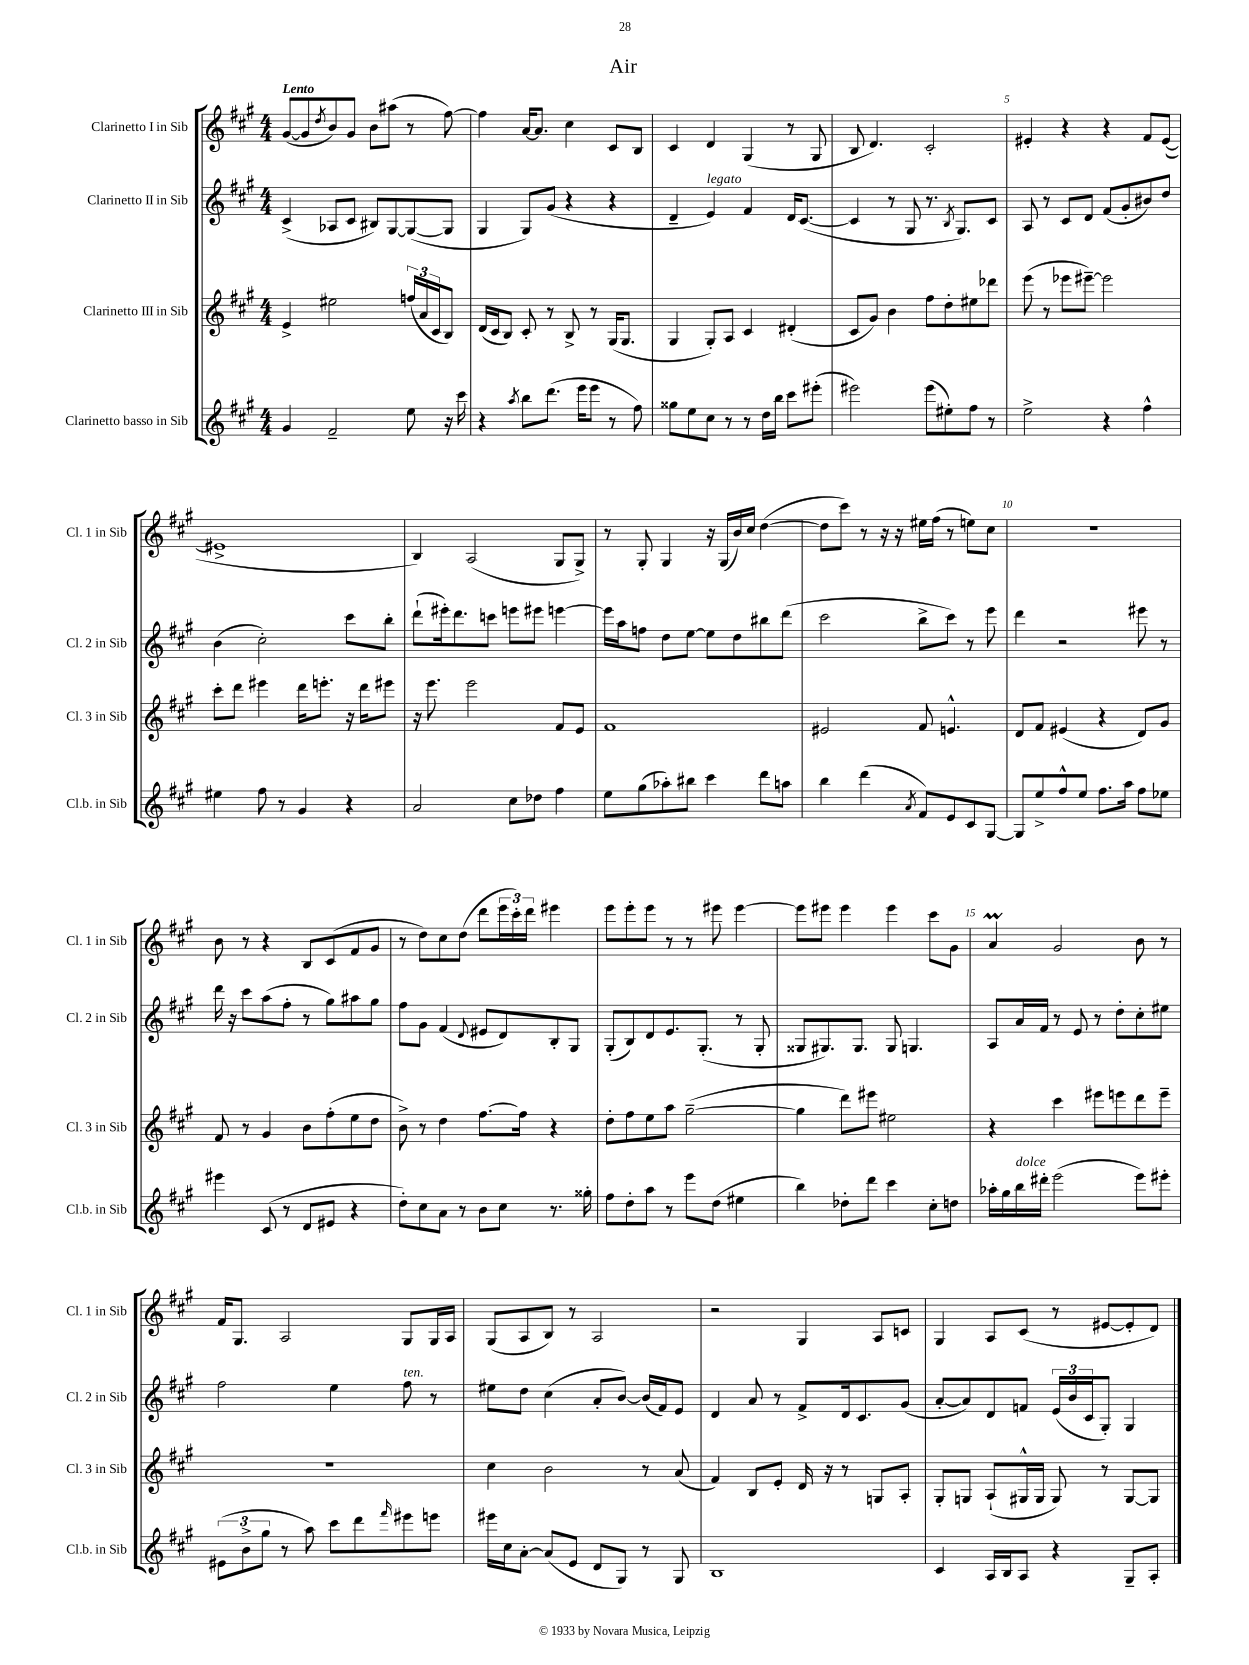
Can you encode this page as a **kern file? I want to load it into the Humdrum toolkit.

**kern	**kern	**kern	**kern
*staff4	*staff3	*staff2	*staff1
*clefG2	*clefG2	*clefG2	*clefG2
*k[f#c#g#]	*k[f#c#g#]	*k[f#c#g#]	*k[f#c#g#]
*M4/4	*M4/4	*M4/4	*M4/4
4g#	4e^	(4c#^	([8g#
.	.	.	8g#]
.	.	.	8qdd
2f#~	2ee#	8A-	8b)
.	.	8c#	8g#
.	.	8B#)	8b
.	.	[8G#	(8aa#
8ee	(24ff	(8G#_	8r
.	24a	.	.
.	24c#	.	.
16r	8B)	8G#]	[8ff#)
16ccc#	.	.	.
=	=	=	=
4r	(16d	4G#	4ff#]
.	16c#	.	.
.	8B)	.	.
8qaa	.	.	.
8bb	8c#'	8G#)	[16a
.	.	.	8.a]
(8.ddd	8r	(8g#	.
.	8B^	4r	4cc#
16eee	.	.	.
8eee	8r	.	.
8r	(16G#	4r	8c#
.	8.G#	.	.
8ff#)	.	.	8B
=	=	=	=
8gg##	4G#	4d~	4c#
8ee	.	.	.
8cc#	8G#')	4e)	4d
8r	8A	.	.
8r	4c#	4f#	(4G#
16dd	.	.	.
16bb	.	.	.
8ccc#	(4d#'	16d	8r
.	.	([8.c#	.
(8eee#'	.	.	8G#
=	=	=	=
2eee#)	8c#	4c#]	8B
.	8g#)	.	4.d)
.	4b	8r	.
.	.	8G#	.
(8eee#	8ff#	8.r	2c#'
8ee#')	8dd'	.	.
.	.	8qB	.
.	.	8.G#)	.
8ff#	8ee#	.	.
8r	8ddd-	8c#	.
=	=	=	=
2ee^	(8eee	8A	4e#'
.	8r	8r	.
.	8eee-	8c#	4r
.	[8eee#~)	8d	.
4r	2eee#]	(8f#	4r
.	.	8g#'	.
4ff#^^	.	8b#)	8f#
.	.	8dd	([8e#
=	=	=	=
4ee#	8ccc#'	(4b	1e#^]
.	8ddd	.	.
8ff#	4eee#	2cc#')	.
8r	.	.	.
4g#	16ddd	.	.
.	8.eee'	.	.
4r	16r	8ccc#	.
.	16ddd	.	.
.	8eee#	8bb'	.
=	=	=	=
2a	16r	(8ddd`	4B)
.	8.eee	.	.
.	.	16eee#')	.
.	.	8.ddd	.
.	2eee	.	(2A
.	.	8ccc	.
8cc#	.	8eee	.
8dd-	.	8eee#	.
4ff#	8f#	[4eee	8G#
.	8e	.	8G#^)
=	=	=	=
8ee	1f#	16eee]	8r
.	.	16aa	.
(8gg#	.	8ff	8G#'
8aa-')	.	8dd	4G#
8bb#	.	[8ee	.
4ccc#	.	8ee]	16r
.	.	.	(16G#
.	.	8dd	16b)
.	.	.	16cc#
8ddd	.	8bb#	([4dd
8aa	.	(8ddd	.
=	=	=	=
4bb	2e#	2ccc#	8dd]
.	.	.	8ccc#)
(4ddd	.	.	8r
.	.	.	16r
.	.	.	16r
8qa	.	.	.
8f#)	8f#	8bb^	16ee#
.	.	.	(16ff#
8e	4.e^^	8ccc#)	8r
8c#	.	8r	8ee)
[8G#	.	8eee	8cc#
=	=	=	=
8G#]	8d	4ddd	1r
8ee^	8f#	.	.
8ff#^^	(4e#	2r	.
8ee	.	.	.
8.ff#	4r	.	.
16aa	.	.	.
8ff#	8d)	8eee#	.
8ee-	8g#	8r	.
=	=	=	=
4eee#	8f#	16ddd	8b
.	.	16r	.
.	8r	8ccc#	8r
(8c#	4g#	(8aa	4r
8r	.	8ff#'	.
8d	8b	8r	8B
8e#	(8ff#'	8gg#)	(8c#
4r	8ee	8aa#	8f#
.	8dd	8gg#	8g#
=	=	=	=
8dd')	8b^)	8ff#	8r
8cc#	8r	8g#	8dd)
8a	4dd	(4f#	8cc#
8r	.	.	(8dd
.	.	8qqd	.
8b	[8.ff#	8e#	8ddd
8cc#	.	8d)	24eee
.	.	.	24ccc#')
.	16ff#]	.	.
.	.	.	24ddd
8.r	4r	8B'	4eee#
.	.	8G#	.
16gg##'	.	.	.
=	=	=	=
8ff#	8dd'	(8G#'	8eee
8dd'	8ff#	8B)	8eee'
8aa	8ee	8d	8eee
8r	8aa	8.e	8r
8eee	([2gg#~	.	8r
.	.	(8.G#'	.
(8dd	.	.	8eee#
4ee#	.	8r	[4eee#
.	.	8G#'	.
=	=	=	=
4bb)	4gg#]	8G##	8eee#]
.	.	8.G#)	8eee#
8dd-'	8ddd)	.	4eee#
.	.	8.G#	.
8ddd	8eee#	.	.
4ccc#	2ee#	8G#	4eee#
.	.	4.G	.
8cc#'	.	.	8ccc#
8dd	.	.	8g#
=	=	=	=
16aa-'	4r	8A	4a
16gg#	.	.	.
16bb	.	16a	.
16ddd#'	.	16f#	.
(2eee	4ccc#	8r	2g#
.	.	8e	.
.	8eee#	8r	.
.	8eee	8dd'	.
8eee)	8ddd	8cc#'	8b
8eee#'	8eee~	8ee#	8r
=	=	=	=
(12e#	1r	2ff#	16f#
.	.	.	8.G#
12b^	.	.	.
12gg#	.	.	.
8r	.	.	2A
8aa)	.	.	.
8ccc#	.	4ee	.
8ddd	.	.	.
16qqfff#	.	.	.
8eee#	.	8ff#	8G#
8eee	.	8r	16G#
.	.	.	16A
=	=	=	=
16eee#	4cc#	8ee#	(8G#
16cc#	.	.	.
[8a'	.	8dd	8A
(8a]	2b	(4cc#	8B)
8e	.	.	8r
8d	.	8a'	2A
8G#)	.	[8b)	.
8r	8r	(16b]	.
.	.	16f#)	.
8G#	(8a	8e	.
=	=	=	=
1B	4f#)	4d	2r
.	8B	8a	.
.	8e'	8r	.
.	16d	8f#^	4G#
.	16r	.	.
.	8r	16d	.
.	.	8.c#	.
.	8G	.	8A
.	8A'	(8g#	8c
=	=	=	=
4c#	8G#'	[8a'	4G#
.	8G	8a])	.
16A	(8A`	8d	8A
16B	.	.	.
8A	16G#^^	8f	(8c#
.	16G#	.	.
4r	8G#)	(24e	8r
.	.	24b	.
.	.	24c#	.
.	8r	8G#')	[8e#
8G#~	[8G#	4G#	8e#']
8A'	8G#]	.	8d)
==	==	==	==
*-	*-	*-	*-
